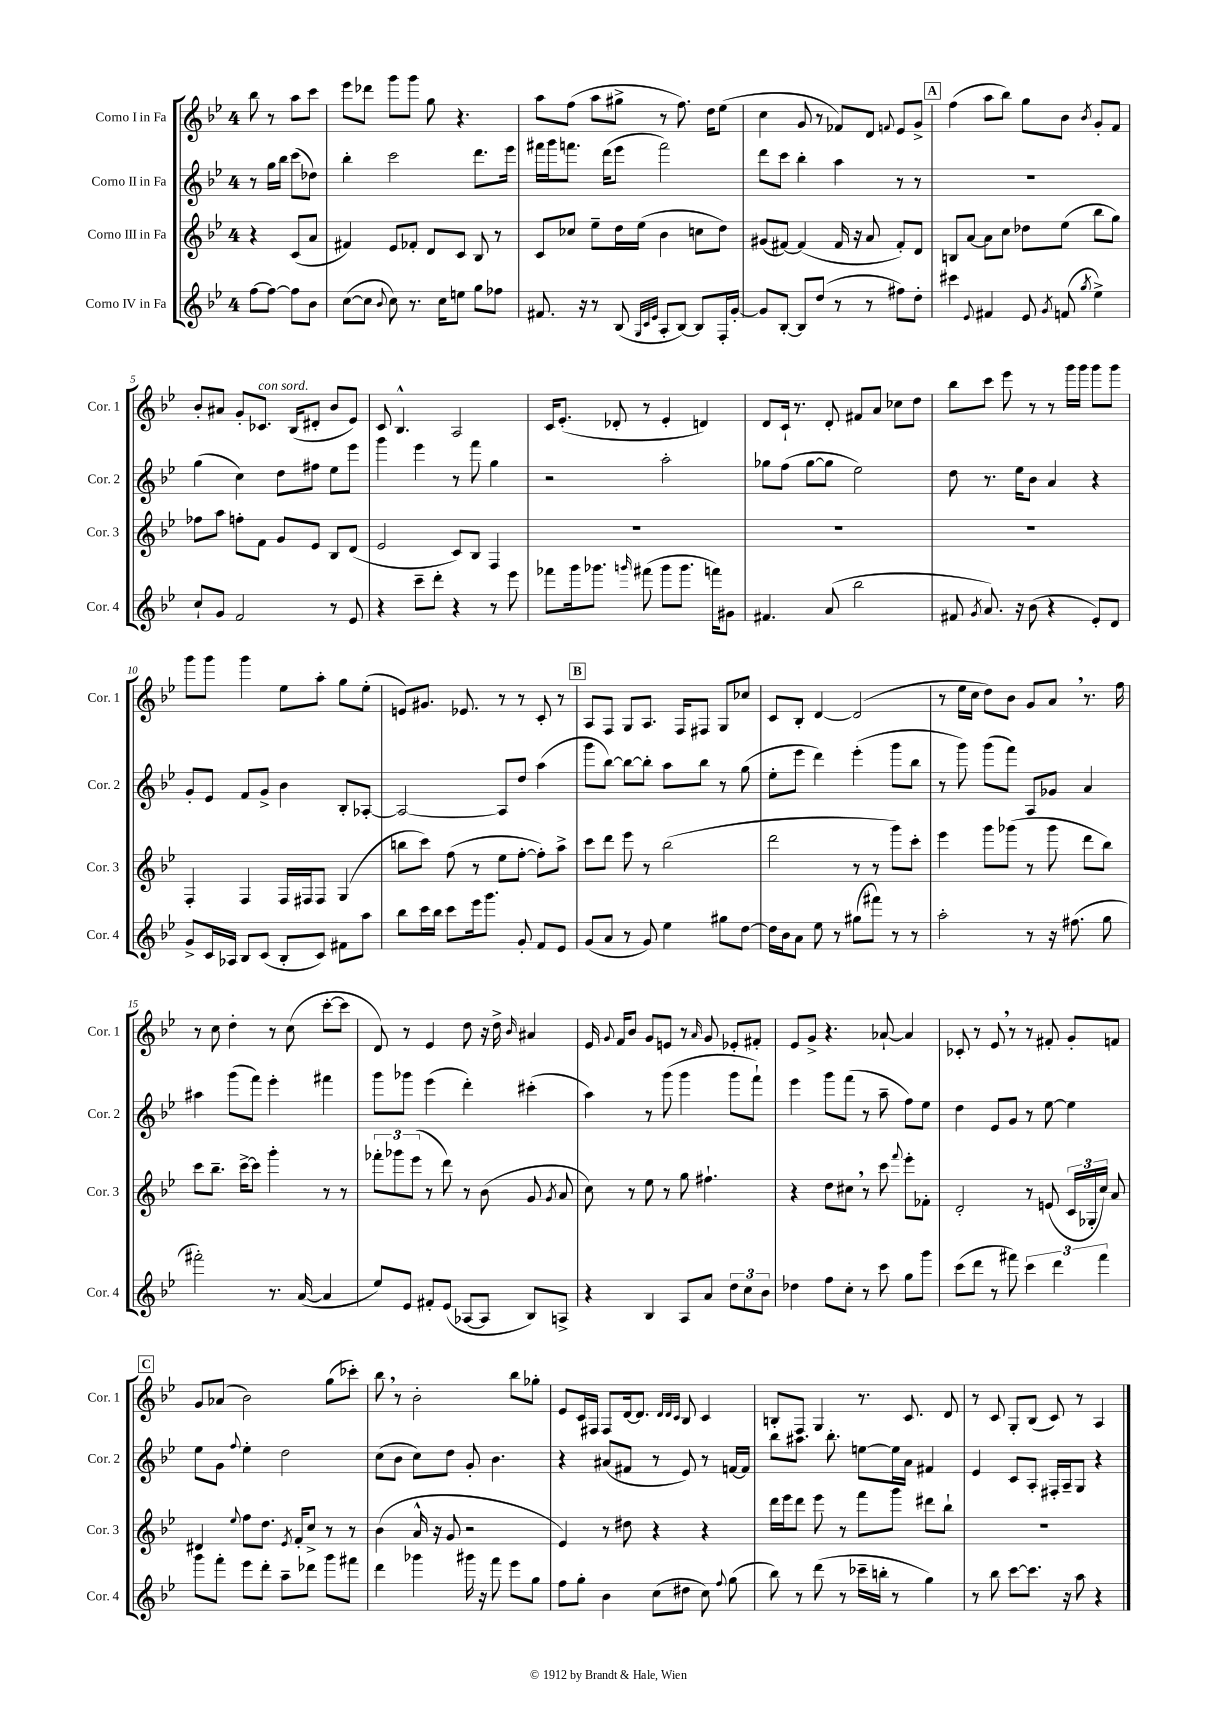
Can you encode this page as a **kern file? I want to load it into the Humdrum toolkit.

**kern	**kern	**kern	**kern
*staff4	*staff3	*staff2	*staff1
*clefG2	*clefG2	*clefG2	*clefG2
*k[b-e-]	*k[b-e-]	*k[b-e-]	*k[b-e-]
*M4/4	*M4/4	*M4/4	*M4/4
[8ff	4r	8r	8bb-
8ff_	.	16gg	8r
.	.	16bb-	.
8ff]	(8c	(8ccc	8aa
8b-	8a	8dd-)	8ccc
=	=	=	=
([8cc	4f#)	4bb-'	8eee-
8cc]	.	.	8ddd-
8qqb-	.	.	.
8cc)	8e-	2ccc	8ggg
8.r	8f-'	.	8ggg
.	8d	.	8gg
16cc	.	.	.
8ee	8c	.	4.r
8gg	8B-	8.ddd	.
8ff-	8r	.	.
.	.	16eee-	.
=	=	=	=
8.f#	8c	16fff#	8aa
.	.	16ggg	.
.	8cc-	8.fff	(8ff
16r	.	.	.
8r	8ee-~	.	8aa
.	.	(16ddd	.
(8B-	16dd	8eee-	8gg#^
.	(16ee-	.	.
32qqG	.	.	.
32qqc	.	.	.
32qqe-	.	.	.
8A'	4b-	2fff)	8r
[8B-)	.	.	8.ff)
8B-]	8cc	.	.
.	.	.	16dd
16F'	8dd)	.	(8ee-
[16g'	.	.	.
=	=	=	=
8g]	(8g#	8ddd	4cc
[8B-'	[8f#)	8ccc	.
8B-]	(4f#]	4bb-'	8g
(8dd	.	.	8r
8r	16f#	4aa	8f-)
.	16r	.	.
8r	8a	.	8d
.	.	.	8qqf
8ff#)	8f#')	8r	8e-
8dd'	8d	8r	8g^
=	=	=	=
4ccc#	8B	1r	(4ff
.	[8a	.	.
8qqe-	.	.	.
4f#	8a]	.	8aa
.	8cc	.	8bb-)
8e-	8dd-	.	8gg
8qg	.	.	.
(8f	(8ee-	.	8b-
8qgg	.	.	8qb-
4ee-^)	8bb-	.	8g'
.	8gg)	.	8f
=	=	=	=
8cc`	8ff-	(4gg	8b-'
8g	8aa	.	8a#
2f	8ff'	4cc)	8g'
.	8f	.	8.c-
.	8g	8dd	.
.	.	.	(16B-
.	8e-	8ff#	8d#'
8r	8B-	8ee-	8b-
8e-	(8d	8eee-	8e-)
=	=	=	=
4r	2e-	4ggg	8c
.	.	.	4.B-^^
8ccc~	.	4eee-	.
8ddd'	.	.	.
4r	8c)	8r	2A
.	8B-	8fff	.
8r	4F	4gg	.
8eee-	.	.	.
=	=	=	=
8fff-	1r	2r	16c
.	.	.	(8.e-'
16ggg	.	.	.
8.ggg-	.	.	.
.	.	.	8d-'
16qqggg	.	.	.
(8fff#	.	.	8r
8ggg	.	2aa'	4e-'
8.ggg	.	.	.
.	.	.	4d)
16fff)	.	.	.
8g#	.	.	.
=	=	=	=
4.f#	1r	8gg-	8d
.	.	(8ff	16c`
.	.	.	8.r
.	.	[8gg-	.
(8a	.	8gg-]	8d'
2bb-	.	2ee-)	8f#
.	.	.	8a
.	.	.	8cc-
.	.	.	8dd
=	=	=	=
8f#	1r	8dd	8bb-
8qg	.	.	.
8.a)	.	8.r	8ccc
.	.	.	8eee-
16r	.	16ee-	.
(8b-	.	8b-	8r
4r	.	4a	8r
.	.	.	16ggg
.	.	.	16ggg
8e-')	.	4r	8ggg
8d	.	.	8ggg
=	=	=	=
8g^	4F'	8g'	8ggg
16c	.	8e-	8ggg
16A-	.	.	.
8B-	4F	8f	4ggg
(8c	.	8g^	.
8B-'	16F	4b-	8ee-
.	16F#	.	.
8c)	8F#	.	8aa'
8f#	(4G	8B-'	8gg
8aa	.	[8A-'	(8ee-'
=	=	=	=
8bb-	8bb	2A-_	8e)
16ccc	8ccc)	.	8.g#
16bb-	.	.	.
8ccc	(8ff	.	.
.	.	.	8.e-
16eee-	8r	.	.
8.ggg	.	.	.
.	8ee-	8A-]	8r
8g'	[8ff'	8dd	8r
8f	8ff'])	(4aa	8c'
8e-	8aa^	.	8r
=	=	=	=
(8g	8ccc	8ggg	8A
8a	8ddd	[8bb-)	8F
8r	8eee-	8bb-_	8G
8g)	8r	8bb-']	8.A
4ee-	(2bb-	8aa	.
.	.	.	16F
.	.	8bb-	8F#
8gg#	.	8r	8G
[8dd	.	(8gg	8cc-
=	=	=	=
16dd]	2ddd	8ee-'	8c
16b-	.	.	.
8a	.	8eee-	8B-'
8ee-	.	4ddd)	[4d
8r	.	.	.
(8gg#	8r	(4eee-'	(2d]
8fff#)	8r	.	.
8r	8ggg)	8ggg	.
8r	8ccc'	8bb-	.
=	=	=	=
2aa'	4eee-	8r	8r
.	.	8ggg)	16ee-
.	.	.	16cc
.	8ggg	(8ggg	8dd)
.	(8ggg-	8fff)	8b-
8r	8r	8A	8g
16r	8ggg-	8g-	8a
(8.ff#	.	.	.
.	8ddd	4a	8.r
8gg	8bb-)	.	.
.	.	.	16ff
=	=	=	=
2fff#')	8ccc	4aa#	8r
.	8.bb-~	.	8cc
.	.	(8ggg	4dd'
.	[16ccc^	.	.
.	8ccc]	8fff)	.
8.r	4ggg'	4eee-'	8r
.	.	.	(8cc
([16a	.	.	.
4a]	8r	4fff#	[8ccc'
.	8r	.	8ccc]
=	=	=	=
8ee-)	12fff-'	8ggg	8d)
.	12ggg-	.	.
8e-	.	8ggg-	8r
.	(12eee-	.	.
8f#'	8r	(4eee-	4e-
(8e-	8ddd)	.	.
[8A-	8r	4ddd')	8dd
8A-]	(8b-	.	16r
.	.	.	16dd^
.	.	.	16qqb-
8B-)	8g	(4ccc#'	4a#
.	8qg	.	.
8A^	8a	.	.
=	=	=	=
4r	8cc)	4aa)	16e-
.	.	.	8qqg
.	.	.	16f
.	8r	.	8b-
4B-	8ee-	8r	8g
.	8r	(8ggg	8e
8A	8gg	4ggg	8r
.	.	.	16qqa
8a	4.ff#`	.	8g
12dd	.	8ggg	8e-'
12cc	.	.	.
.	.	8fff`)	8f#'
12b-	.	.	.
=	=	=	=
4dd-	4r	4eee-	8e-
.	.	.	8g^
8ff	8dd	8ggg	4.r
8cc'	8cc#	(8fff	.
8r	8r	8r	.
8ccc	8ccc	8aa~	[8a-`
.	8qqfff	.	.
8gg	8eee-'	8ff)	4a-]
8ggg	8f-'	8ee-	.
=	=	=	=
(8ccc	2d'	4dd	8c-'
8ddd	.	.	8r
8r	.	8e-	8e-
8fff#)	.	8g	8r
6ccc	8r	8r	8r
.	(8e	[8ee-	8f#'
6ddd	.	.	.
.	24c	4ee-]	8g'
.	24G-'	.	.
6fff#	24cc)	.	.
.	8a	.	8f
=	=	=	=
8ggg	4d#	8ee-	8g
8fff'	.	8g	(8a-
.	8qqee-	8qqff	.
8eee-	8ff	4ee-'	2b-)
8ddd'	8.dd	.	.
8aa~	.	2dd	.
.	8qe-	.	.
.	16f'	.	.
8ddd-	8cc^	.	.
8ggg	8r	.	(8gg
8fff#	8r	.	8ccc-')
=	=	=	=
4ddd	(4b-	(8cc	8bb-
.	.	8b-	8r
4ggg-	16a^^	8cc)	2b-'
.	16r	.	.
.	8g	8dd	.
16ggg#	2r	8g'	.
16r	.	.	.
8fff	.	4.b-	.
8eee-	.	.	8bb-
8gg	.	.	8gg-'
=	=	=	=
8ff	4e-)	4r	8e-
8gg'	.	.	16c
.	.	.	16F#
4b-	8r	(8a#	8F#
.	8dd#	8f#	[16d
.	.	.	8.d]
(8cc	4r	8r	.
.	.	.	32qqd
.	.	.	32qqd
.	.	.	32qqc
8dd#	.	8e-)	8B-
8cc)	4r	8r	4c
8qqff	.	.	.
(8gg	.	[16f	.
.	.	16f]	.
=	=	=	=
8bb-)	16ddd	8bb-	8B'
.	16eee-	.	.
8r	8ddd	8.aa#	8F
(8ddd	8eee-	.	4G
.	.	8.bb-'	.
8r	8r	.	.
16ccc-~	8fff	[8ee	8.r
16bb'	.	.	.
8r	8ggg	16ee]	.
.	.	16a	8.c
4gg)	8ddd#	4f#	.
.	8bb-`	.	8d
=	=	=	=
8r	1r	4e-	8r
8bb-	.	.	8c
[8ccc	.	8c	8G'
8.ccc]	.	8A'	(8B-
.	.	16F#'	8c)
16r	.	16A~	.
8aa	.	8G	8r
4r	.	4r	4A
==	==	==	==
*-	*-	*-	*-
